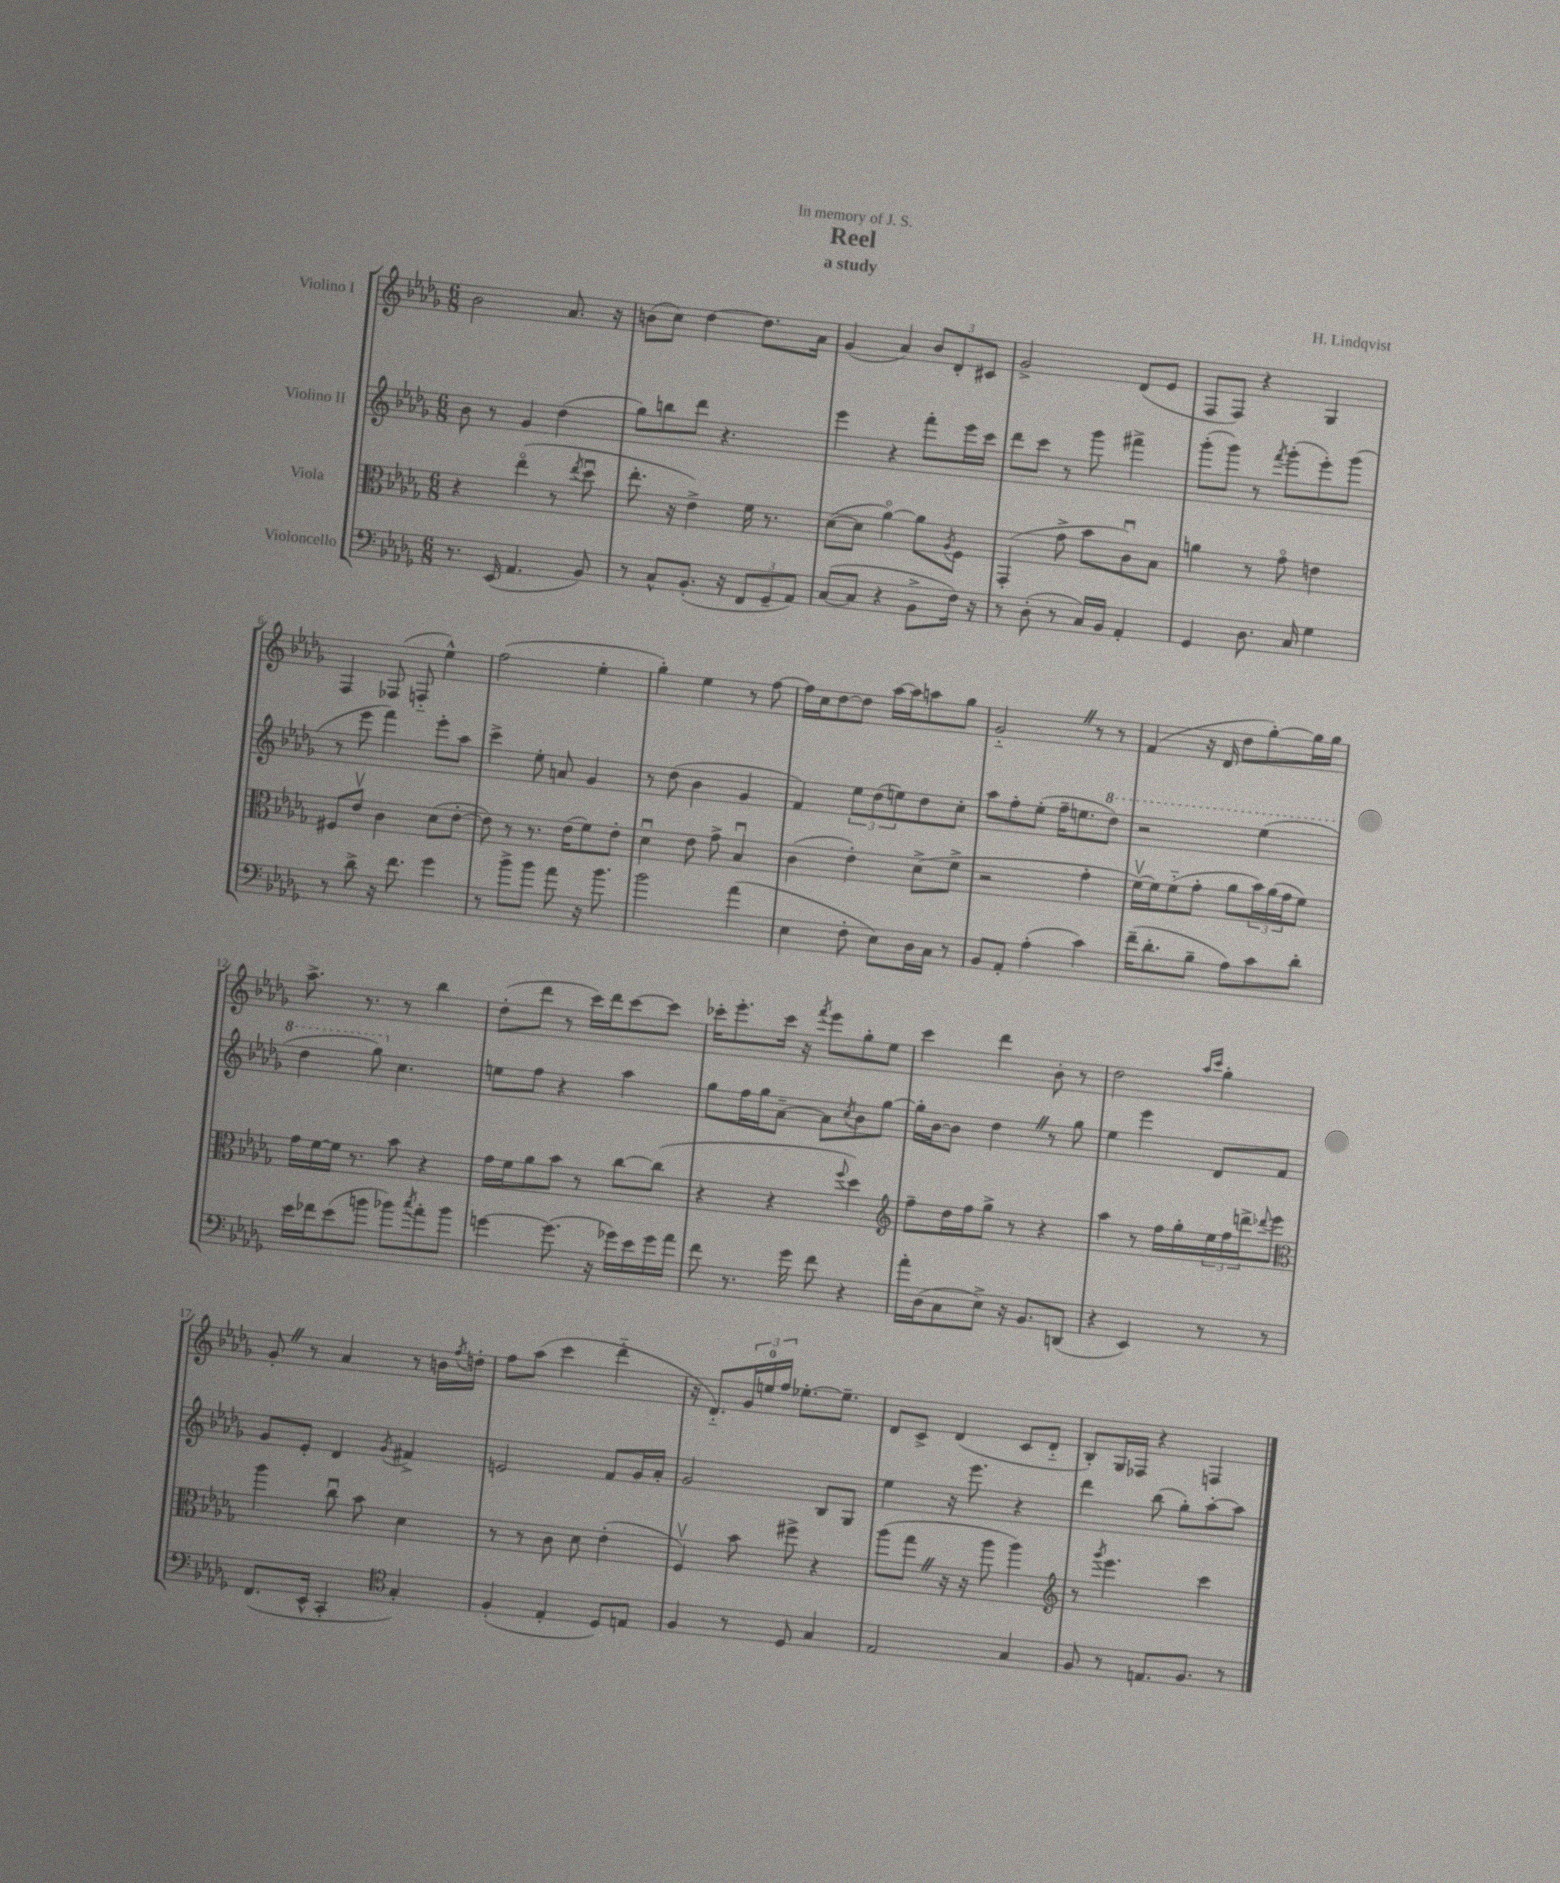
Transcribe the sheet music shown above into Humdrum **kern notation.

**kern	**kern	**kern	**kern
*staff4	*staff3	*staff2	*staff1
*clefF4	*clefC3	*clefG2	*clefG2
*k[b-e-a-d-g-]	*k[b-e-a-d-g-]	*k[b-e-a-d-g-]	*k[b-e-a-d-g-]
*M6/8	*M6/8	*M6/8	*M6/8
8.r	4r	8b-\	2b-\
.	.	8r	.
(16EE-/	.	.	.
4.AA-/	(4ee-o\	4g-/	.
.	8r	(4dd-\	8.a-/
.	8qee-/	.	.
8BB-/)	8dd-u\	.	.
.	.	.	16r
=	=	=	=
8r	8.ee-'\	8gg-\L)	(8b\L
8C^^/L	.	8bb\	8cc\J)
.	16r	.	.
(8.BB-'/J	4e-^\)	8ddd-\J	[4dd-\
.	.	4.r	.
16r	.	.	.
12FF/L	16f\	.	8.dd-\]L
.	8.r	.	.
12GG-~/	.	.	.
12AA-/J)	.	.	.
.	.	.	16a-\Jk
=	=	=	=
([8C/L	([8d-\L	4eee-\	(4g-/
8C/]J	8d-\]J	.	.
4r	[4a-o\)	4r	4a-/)
8BB-^\L	8a-\]L	8fff'\L	12b-/L
.	.	.	12d-'/
.	8qA-/	.	.
16F\Jk)	8F\J	16eee-\L	.
.	.	.	12c#/J
16r	.	16ccc\JJ	.
=	=	=	=
8r	(4GG-'/	8ddd-\L	2g-^/
(8D-'\	.	8ccc\J	.
8r	8g-^\	8r	.
16C/LL)	8b-\L	8ggg-\	.
16BB-/JJ	.	.	.
4AA-'/	8cu\)	4fff#^\	(8d-/L
.	8B-\J	.	8e-/J
=	=	=	=
4GG-/	4a\	(8ggg-'\L	8F/L
.	.	8ggg-\J)	8F/J)
8.D-\	8r	8r	4r
.	.	8qfff/	.
.	8g-o\	(8ggg-'\L	.
16C/	.	.	.
4G-\	4e\	8eee-'\)	4G-/
.	.	(8ggg-\J	.
=	=	=	=
8r	8F#/L	8r	4F/
8d-^\	8e-v/J	8eee-\	.
16r	4c\	4fff\)	(8F-/
8.f\	.	.	.
.	.	.	8F'~/
4g-\	(8d-\L	8eee-'\L	4ee-^^\)
.	[8e-'\J	8aa-\J	.
=	=	=	=
8r	8e-\])	4ccc^\	(2ff\
8b-^\L	8r	.	.
8b-\J	8.r	8ee-'\	.
8a-\	.	8a/	.
.	(16e-\LK	.	.
16r	8f\)	4g-/	4ee-'\
8.b-\	.	.	.
.	8e-'\J	.	.
=	=	=	=
2b-\	4d-u\	8r	4gg-'\)
.	.	(8dd-\	.
.	8e-\	4b-\	4ee-\
.	8g-^\	.	.
(4a-\	4B-u/	4g-/	8r
.	.	.	[8ff\
=	=	=	=
4E-\	(4c\	4f/)	16ff\]LL
.	.	.	16cc\J
.	.	.	[8dd-\
8F'\	4e-'\)	12ee-\L	8dd-\]J
.	.	(12dd-\	.
8E-\L)	.	.	[16aa-\LL
.	.	12ee\)	.
.	.	.	16aa-\]J
16D-\L	(8d-^\L	8dd-\	8aa\
16C\JJ	.	.	.
8r	8f^\J	8cc'\J	8gg-\J
=	=	=	=
8BB-/L	2r	8aa-\L	2g-'~/
8AA-'/J	.	8ff'\	.
(4A-'\	.	(8ee-'\J	.
.	.	16ff~\LK	.
.	.	8.ee\	.
4c\)	4g-'\	.	8r
.	.	8ddd-\J)	8r
=	=	=	=
(16f~\LK	[16fv\LL)	2r	(4f/
8.d-'\	16f\]J	.	.
.	(8f'~\	.	.
8B-~\J	8g-'\J	.	16r
.	.	.	16d-/
8A-\L)	8a-\L	.	8dd-\L
8c\	24b-\L)	(4eee-\	[8gg-'\)
.	(24a-\	.	.
.	24g-\J	.	.
8d-'\J	8f\J)	.	16gg-\]L
.	.	.	16gg-\JJ
=	=	=	=
16e-\LL	16g-\LL	4ddd-\	8.aa-^\
16f-\J	[16f\	.	.
(8e-\	16f\]JJ	.	.
.	8.r	.	8.r
8b\J	.	8ggg-\)	.
8b-\L)	8b-\	4.cc\	8r
8qcc/	.	.	.
8a-'\	4r	.	4bb-\
8b-\J	.	.	.
=	=	=	=
[4g\	16g-\LL	8ee\L	(8dd-'\L
.	16f\J	.	.
.	8a-\	8ff\J	8ddd-\J
(8.g\]	8b-\J	4r	8r
.	8r	.	16ccc\LL)
16r	.	.	16ddd-\J
16g-\LL)	[8cc\L	4aa-\	[8ccc\
16e-\	.	.	.
16g-\	(8cc\]J	.	8ccc\]J
16a-\JJ	.	.	.
=	=	=	=
8f\	4r	8gg-\L	16ccc-'\LK
.	.	.	8.eee-'\
8.r	.	16ff\L	.
.	.	16gg-\J	.
.	4r	[8a-~\J	16ccc-\Jk
16g-\	.	.	16r
.	.	.	8qfff/
8f\	.	8a-\]L	8eee-\L
.	8qqff/	8qcc/	.
4r	4dd-\)	8b-\	8gg-'\
.	.	[8gg-\J	8ee-\J
=	=	=	=
*	*clefG2	*	*
16a-'\LL	8ff~\L	16gg-'\]LL	4ccc\
(16D-\J	.	[16b-\J	.
8C\	16dd-\L	8b-\]J	.
.	16ff\J	.	.
8E-^\J)	8gg-^\J	4dd-\	4ddd-\
16r	8r	.	.
8.BB-/L	.	.	.
.	4r	8r	8b-'\
(8DD/J	.	8gg-\	8r
=	=	=	=
4r	4aa-\	4ee-\	2dd-\
4EE-/)	8r	4eee-\	.
.	16ff\LL	.	.
.	16gg-'\	.	.
.	.	.	16qqaa-/LL
.	.	.	16qqccc/JJ
8r	24ee-\	8d-/L	4gg-'\
.	24ff\	.	.
.	24ddd^\J	.	.
.	8qqddd-/	.	.
8r	8eee-\J	8f/J	.
=	=	=	=
*	*clefC3	*	*
(8.FF/L	4aa-\	8g-/L	8g-'/
.	.	8e-'/J	8r
16EE-^^/Jk	.	.	.
4CC'/	8ccu\	4d-/	4a-/
.	8b-\	.	.
*clefC4	*	*	*
.	.	8qg-/	.
4G-'/)	4d-\	4f#^/	8r
.	.	.	16b\LL
.	.	.	8qff/
.	.	.	16dd'\JJ
=	=	=	=
(4F'/	8r	2e/	8ff\L
.	8r	.	(8aa-\J
4E-'/	8c\	.	4ccc\
.	8d-\	.	.
8D-/L)	(4e-'\	8f/L	4ddd-'~\
8E/J	.	16g-/L	.
.	.	16a-'/JJ	.
=	=	=	=
4F/	4Fv/)	2g-/	16r
.	.	.	8.d-'~/L)
8r	8b-\	.	24g-/L
.	.	.	24ee/
.	.	.	24ff/JJ
8D-/	8ff#^\	.	[8.ee-'\L
4G-/	4r	8B-/L	.
.	.	.	8.ee-~\]J
.	.	8G-/J	.
=	=	=	=
2E-/	(8aa-\L	4ee-\	8d-/L
.	8gg-\J	.	8c^/J
.	16r	16r	(4d-/
.	16r	8.eee-\	.
.	8aa-\	.	.
4G-/	4aa-\)	4r	8c/L
.	.	.	8d-'~/J
=	=	=	=
*	*clefG2	*	*
8F/	8r	4ddd-\	8B-'/L)
.	8qggg-/	.	.
8r	4.eee-\	.	16G-/L
.	.	.	16F-/JJ
8.E/L	.	(8bb-\	4r
.	.	8gg-'\L)	.
8.F/J	.	.	.
.	4ccc\	[8aa-'\	4F/
8r	.	8aa-\]J	.
==	==	==	==
*-	*-	*-	*-
